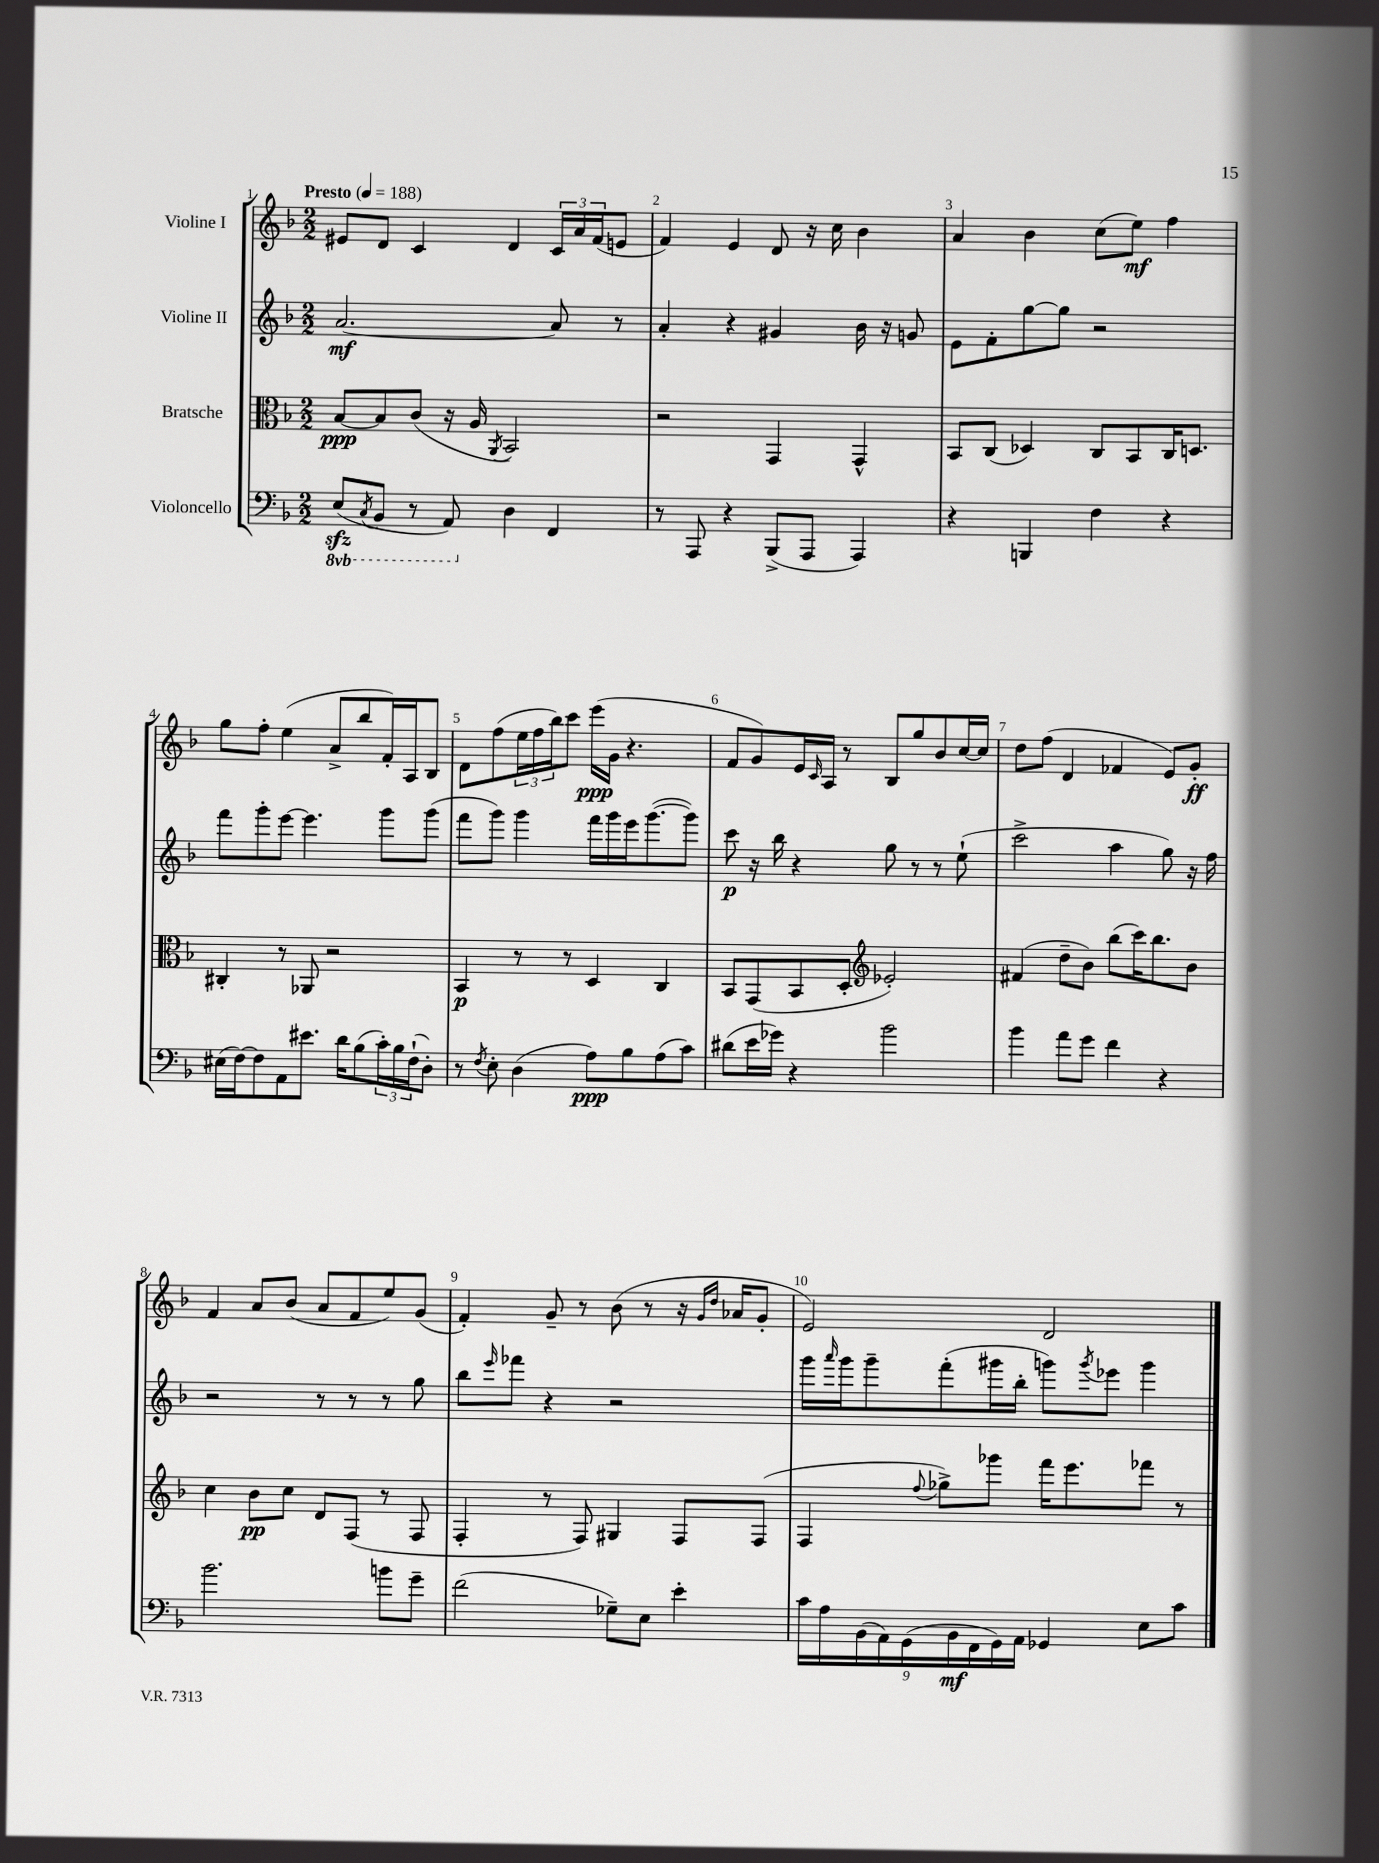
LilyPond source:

<<
\new StaffGroup <<
\new Staff = "s0" \with { instrumentName = "Violine I" } {
    \clef treble \key f \major \numericTimeSignature \time 2/2 \tempo "Presto" 4 = 188
    eis'8 d'8 c'4 d'4 \tuplet 3/2 { c'16 a'16 f'16( } e'8 |
    f'4) e'4 d'8 r16 c''16 bes'4 |
    a'4 bes'4 c''8( e''8\mf) f''4 |
    g''8 f''8-. e''4( a'8-> bes''8 f'16-.) a16 bes8 |
    d'8 f''8( \tuplet 3/2 { e''16 f''16 bes''16) } c'''8 e'''16\ppp( g'16 r4. |
    f'8 g'8) e'16 \grace { c'16 } a16 r8 bes8 g''8 bes'8 c''16~ c''16 |
    d''8 f''8( d'4 fes'4 e'8) g'8-.\ff |
    f'4 a'8 bes'8( a'8 f'8 e''8) g'8( |
    f'4-.) g'8-- r8 bes'8( r8 r16 \grace { g'16 d''16 } aes'16 g'8-. |
    e'2) d'2 \bar "|." |
}
\new Staff = "s1" \with { instrumentName = "Violine II" } {
    \clef treble \key f \major \numericTimeSignature \time 2/2
    a'2.~\mf a'8 r8 |
    a'4-. r4 gis'4 bes'16 r16 g'8 |
    e'8 f'8-. g''8~ g''8 r2 |
    f'''8 g'''8-. e'''8~ e'''4. g'''8 g'''8( |
    f'''8 g'''8) g'''4 f'''16 g'''16 e'''16 g'''8.~( g'''8) |
    c'''8\p r16 bes''16 r4 g''8 r8 r8 e''8-!( |
    c'''2-> a''4 g''8) r16 f''16 |
    r2 r8 r8 r8 g''8 |
    bes''8 \grace { e'''16 } fes'''8 r4 r2 |
    g'''16 \grace { a'''16 } g'''16 g'''8-- f'''8-.( gis'''16 bes''16-. g'''8) \acciaccatura { g'''8 } ees'''8 g'''4 \bar "|." |
}
\new Staff = "s2" \with { instrumentName = "Bratsche" } {
    \clef alto \key f \major \numericTimeSignature \time 2/2
    bes8~\ppp bes8 c'8( r16 a16 \acciaccatura { a,8 } bes,2) |
    r2 g,4 g,4-^ |
    bes,8 c8( des4) c8 bes,8 c16 d8. |
    cis4-. r8 aes,8 r2 |
    bes,4\p r8 r8 d4 c4 |
    bes,8 g,8( bes,8 d8-. \clef treble ees'2-.) |
    fis'4( d''8-- bes'8) bes''8( c'''16) bes''8. bes'8 |
    c''4 bes'8\pp c''8 d'8 f8( r8 f8 |
    f4-. r8 f8) gis4 f8 f8( |
    f4 \appoggiatura { f''8 } ges''8->) ges'''8 f'''16 e'''8. fes'''8 r8 \bar "|." |
}
\new Staff = "s3" \with { instrumentName = "Violoncello" } {
    \clef bass \key f \major \numericTimeSignature \time 2/2 \set Staff.ottavationMarkups = #ottavation-simple-ordinals
    \ottava #-1 e,8\sfz( \acciaccatura { c,8 } bes,,8 r8 a,,8) \ottava #0 d4 f,4 |
    r8 a,,8 r4 bes,,8->( a,,8 a,,4) |
    r4 b,,4 f4 r4 |
    eis16( f16~) f8 a,8 eis'8. d'16 bes8( \tuplet 3/2 { c'16-.) bes16 f16-!( } d8-.) |
    r8 \acciaccatura { f8 } e8-. d4( a8\ppp) bes8 a8( c'8) |
    dis'8( e'16 ges'16) r4 bes'2 |
    bes'4 a'8 g'8 f'4 r4 |
    bes'2. b'8 g'8-- |
    f'2( ges8--) e8 e'4-. |
    \tuplet 9/8 { c'16 a16 bes,16( a,16) g,16( bes,16\mf f,16 g,16) a,16 } ges,4 e8 c'8 \bar "|." |
}
>>
>>
\layout { \context { \Score \override BarNumber.break-visibility = ##(#f #t #t) barNumberVisibility = #all-bar-numbers-visible } }
